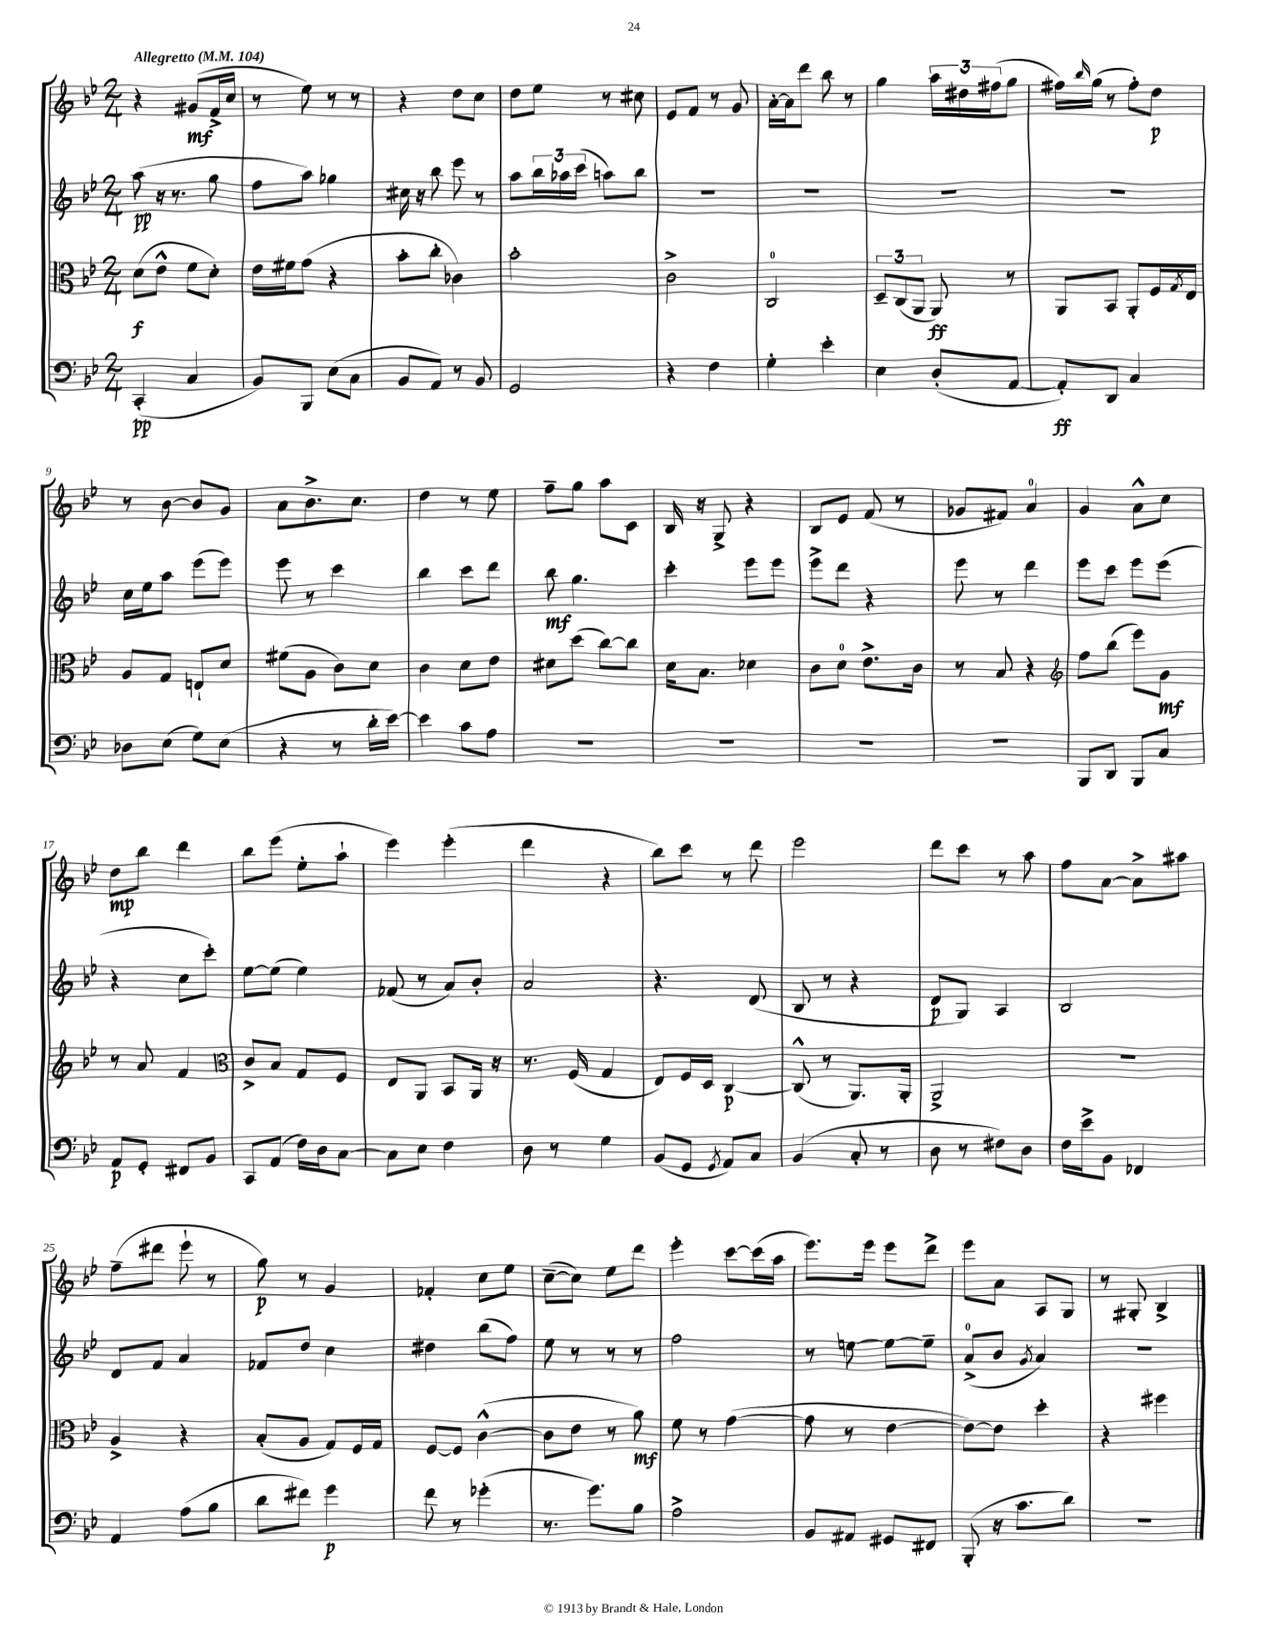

**kern	**dynam	**kern	**dynam	**kern	**dynam	**kern	**dynam
*part4	*part4	*part3	*part3	*part2	*part2	*part1	*part1
*staff4	*staff4	*staff3	*staff3	*staff2	*staff2	*staff1	*staff1
*clefF4	*	*clefC3	*	*clefG2	*	*clefG2	*
*k[b-e-]	*	*k[b-e-]	*	*k[b-e-]	*	*k[b-e-]	*
*M2/4	*	*M2/4	*	*M2/4	*	*M2/4	*
*MM104	*	*MM104	*	*MM104	*	*MM104	*
=1	=1	=1	=1	=1	=1	=1	=1
!	!	!	!	!	!	!LO:TX:a:B:t=Allegretto	!
(4CC'/	pp	(8d\L	f	(8aa\	pp	4r	.
.	.	8e-^^\J	.	16r	.	.	.
.	.	.	.	8.r	.	.	.
4C/	.	8f\L	.	.	.	(8g#X/L	mf
.	.	8d'\J)	.	8gg\	.	16f^/L	.
.	.	.	.	.	.	16cc/JJ	.
=2	=2	=2	=2	=2	=2	=2	=2
8BB-/L)	.	16e-\LL	.	8ff\L	.	8r	.
.	.	16f#X\J	.	.	.	.	.
8BBB-/J	.	(8g\J	.	8aa\J)	.	8ee-\)	.
(8E-\L	.	4r	.	4gg-X\	.	8r	.
8C\J	.	.	.	.	.	8r	.
=3	=3	=3	=3	=3	=3	=3	=3
8BB-/L	.	8b-'\L	.	16cc#X\	.	4r	.
.	.	.	.	16r	.	.	.
8AA/J)	.	8cc'\J	.	8bb-\	.	.	.
8r	.	4c-X\)	.	8eee-\	.	8dd\L	.
8BB-/	.	.	.	8r	.	8cc\J	.
=4	=4	=4	=4	=4	=4	=4	=4
2GG/	.	2b-'\	.	8aa\L	.	8dd\L	.
.	.	.	.	24bb-\L	.	8ee-\J	.
.	.	.	.	24aa-X\	.	.	.
.	.	.	.	(24ccc\JJ	.	.	.
.	.	.	.	8aan\L)	.	8r	.
.	.	.	.	8bb-\J	.	8cc#X\	.
=5	=5	=5	=5	=5	=5	=5	=5
4r	.	2c^\	.	2r	.	8e-/L	.
.	.	.	.	.	.	8f/J	.
4F\	.	.	.	.	.	8r	.
.	.	.	.	.	.	8g/	.
=6	=6	=6	=6	=6	=6	=6	=6
4G'\	.	2C/	.	2r	.	[16a'\LL	.
.	.	.	.	.	.	16a\J]	.
.	.	.	.	.	.	8ddd\J	.
4e-'\	.	.	.	.	.	8bb-\	.
.	.	.	.	.	.	8r	.
=7	=7	=7	=7	=7	=7	=7	=7
4E-\	.	12D~/L	.	2r	.	4gg\	.
.	.	(12C/	.	.	.	.	.
.	.	12AA/J	.	.	.	.	.
(8D'/L	.	8AA/)	ff	.	.	24aa\LL	.
.	.	.	.	.	.	24dd#X\	.
.	.	.	.	.	.	(24ff#X\J	.
[8AA/J	.	8r	.	.	.	8gg\J	.
=8	=8	=8	=8	=8	=8	=8	=8
8AA'/L])	ff	8AA/L	.	2r	.	16ff#X\LL)	.
.	.	.	.	.	.	16qqbb-/	.
.	.	.	.	.	.	(16gg\JJ	.
8DD/J	.	8BB-/J	.	.	.	8r	.
4C/	.	8AA'/L	.	.	.	8ff#'\L)	.
.	.	16F/L	.	.	.	8dd\J	p
.	.	8qG/	.	.	.	.	.
.	.	16E-/JJ	.	.	.	.	.
!!LO:LB:g=z
=9	=9	=9	=9	=9	=9	=9	=9
8D-X\L	.	8A/L	.	16cc\LL	.	8r	.
.	.	.	.	16ee-\J	.	.	.
(8E-\J	.	8G/J	.	8aa\J	.	[8b-\	.
8G\L)	.	8En`/L	.	(8eee-\L	.	8b-/L]	.
(8E-\J	.	8d/J	.	8eee-\J)	.	8g/J	.
=10	=10	=10	=10	=10	=10	=10	=10
4r	.	(8f#X\L	.	8eee-\	.	8a\L	.
.	.	8A\J	.	8r	.	8.b-^\	.
8r	.	8c\L)	.	4ccc\	.	.	.
.	.	.	.	.	.	8.cc\J	.
16d'\LL	.	8d\J	.	.	.	.	.
[16e-\JJ)	.	.	.	.	.	.	.
=11	=11	=11	=11	=11	=11	=11	=11
4e-\]	.	4c\	.	4bb-\	.	4dd\	.
8c\L	.	8d\L	.	8ccc\L	.	8r	.
8A\J	.	8e-\J	.	8ddd\J	.	8ee-\	.
=12	=12	=12	=12	=12	=12	=12	=12
2r	.	8d#X\L	.	8bb-\	mf	8ff~\L	.
.	.	(8dd\J	.	4.gg\	.	8gg\J	.
.	.	[8cc\L)	.	.	.	8aa\L	.
.	.	8cc\J]	.	.	.	8c\J	.
=13	=13	=13	=13	=13	=13	=13	=13
2r	.	16d\KL	.	4ccc'\	.	16B-/	.
.	.	8.B-\J	.	.	.	16r	.
.	.	.	.	.	.	8G^/	.
.	.	4d-X\	.	8eee-\L	.	4r	.
.	.	.	.	8eee-\J	.	.	.
=14	=14	=14	=14	=14	=14	=14	=14
2r	.	8c\L	.	8eee-^\L	.	8B-/L	.
.	.	8d\J	.	8ddd\J	.	8e-/J	.
.	.	8.e-^\L	.	4r	.	(8f/	.
.	.	.	.	.	.	8r	.
.	.	16c\Jk	.	.	.	.	.
=15	=15	=15	=15	=15	=15	=15	=15
2r	.	8r	.	8eee-\	.	8g-X/L	.
.	.	8B-/	.	8r	.	8f#X/J)	.
.	.	4r	.	4ddd\	.	4a/	.
=16	=16	=16	=16	=16	=16	=16	=16
*	*	*clefG2	*	*	*	*	*
8BBB-/L	.	8ff\L	.	8eee-\L	.	4g/	.
8DD/J	.	(8bb-\J	.	8ccc\J	.	.	.
8BBB-/L	.	8eee-\L)	.	8eee-\L	.	8a^^\L	.
8C/J	.	8g\J	mf	(8eee-\J	.	8cc\J	.
!!LO:LB:g=z
=17	=17	=17	=17	=17	=17	=17	=17
8AA/L	p	8r	.	4r	.	8dd\L	mp
8GG'/J	.	8a/	.	.	.	8bb-\J	.
8FF#X/L	.	4f/	.	8cc\L	.	4ddd\	.
8BB-/J	.	.	.	8ccc'\J)	.	.	.
=18	=18	=18	=18	=18	=18	=18	=18
*	*	*clefC3	*	*	*	*	*
8CC/L	.	8c^/L	.	[8ee-\L	.	8bb-\L	.
(8AA/J	.	8B-/J	.	(8ee-\J]	.	(8eee-\J	.
16F\LL)	.	8G/L	.	4ee-\)	.	8ee-'\L	.
16D\J	.	.	.	.	.	.	.
[8C\J	.	8F/J	.	.	.	8aa`\J	.
=19	=19	=19	=19	=19	=19	=19	=19
8C\L]	.	8E-/L	.	(8f-X/	.	4eee-\)	.
8E-\J	.	8AA/J	.	8r	.	.	.
4F\	.	8BB-/L	.	8a/L)	.	(4eee-'\	.
.	.	16AA/Jk	.	8b-'/J	.	.	.
.	.	16r	.	.	.	.	.
=20	=20	=20	=20	=20	=20	=20	=20
8D\	.	8.r	.	2a/	.	4ddd\	.
8r	.	.	.	.	.	.	.
.	.	(16F/	.	.	.	.	.
4G\	.	4G/	.	.	.	4r	.
=21	=21	=21	=21	=21	=21	=21	=21
(8BB-/L	.	8E-/L)	.	4.r	.	8bb-\L)	.
8GG/J	.	16F/L	.	.	.	8ccc\J	.
.	.	16D/JJ	.	.	.	.	.
8qGG/	.	.	.	.	.	.	.
8AA/L)	.	[4C/	p	.	.	8r	.
8C/J	.	.	.	(8d/	.	8ddd\	.
=22	=22	=22	=22	=22	=22	=22	=22
(4BB-/	.	(8C^^/]	.	8B-/	.	2eee-\	.
.	.	8r	.	8r	.	.	.
8C'/	.	8.AA/L)	.	4r	.	.	.
8r	.	.	.	.	.	.	.
.	.	16AA'/Jk	.	.	.	.	.
=23	=23	=23	=23	=23	=23	=23	=23
8D\	.	2AA^/	.	8d/L	p	8ddd\L	.
8r	.	.	.	8G/J)	.	8ccc\J	.
8F#X\L)	.	.	.	4A/	.	8r	.
8D\J	.	.	.	.	.	8aa\	.
=24	=24	=24	=24	=24	=24	=24	=24
16F\LL	.	2r	.	2B-/	.	8ff\L	.
16e-^\J	.	.	.	.	.	.	.
8BB-\J	.	.	.	.	.	[8a\J	.
4FF-X/	.	.	.	.	.	8a^\L]	.
.	.	.	.	.	.	8aa#X\J	.
!!LO:LB:g=z
=25	=25	=25	=25	=25	=25	=25	=25
4AA/	.	4A^/	.	8d/L	.	(8ff~\L	.
.	.	.	.	8f/J	.	8ddd#X\J	.
(8A\L	.	4r	.	4a/	.	8eee-`\	.
8B-\J	.	.	.	.	.	8r	.
=26	=26	=26	=26	=26	=26	=26	=26
8d\L	.	(8B-'/L	.	8f-X/L	.	8gg\)	p
8f#X\J)	.	8A/J	.	8dd/J	.	8r	.
4g\	p	8G/L)	.	4cc\	.	4g/	.
.	.	16F/L	.	.	.	.	.
.	.	16G/JJ	.	.	.	.	.
=27	=27	=27	=27	=27	=27	=27	=27
8f\	.	[8F/L	.	4dd#X\	.	4f-X'/	.
8r	.	8F/J]	.	.	.	.	.
(4g-X'\	.	([4c^^\	.	(8bb-\L	.	8cc\L	.
.	.	.	.	8ff\J)	.	8ee-\J	.
=28	=28	=28	=28	=28	=28	=28	=28
8.r	.	8c\L]	.	8ee-\	.	([8cc~\L	.
.	.	8e-\J	.	8r	.	8cc\J])	.
8.g\L)	.	.	.	.	.	.	.
.	.	8r	.	8r	.	8ee-\L	.
8B-\J	.	8a\)	mf	8r	.	8ddd\J	.
=29	=29	=29	=29	=29	=29	=29	=29
2A^\	.	8f\	.	2ff\	.	4eee-'\	.
.	.	8r	.	.	.	.	.
.	.	([4g\	.	.	.	[8ccc\L	.
.	.	.	.	.	.	(16ccc\L]	.
.	.	.	.	.	.	16aa\JJ	.
=30	=30	=30	=30	=30	=30	=30	=30
8BB-/L	.	8g\]	.	8r	.	8.eee-\L)	.
8AA#X/J	.	8r	.	[8een\	.	.	.
.	.	.	.	.	.	16eee-\Jk	.
8GG#X/L	.	[4e-\	.	8ee\L_	.	8eee-\L	.
8FF#X/J	.	.	.	8ee~\J]	.	8ddd^\J	.
=31	=31	=31	=31	=31	=31	=31	=31
(8BBB-'/	.	8e-\L_)	.	(8a^/L	.	8eee-\L	.
16r	.	8e-\J]	.	8b-/J	.	8a\J	.
8.c\L	.	.	.	.	.	.	.
.	.	.	.	8qg/	.	.	.
.	.	4dd'\	.	4a/)	.	8A/L	.
8d\J)	.	.	.	.	.	8G/J	.
=32	=32	=32	=32	=32	=32	=32	=32
2r	.	4r	.	2r	.	8r	.
.	.	.	.	.	.	8G#X'/	.
.	.	4ff#X\	.	.	.	4B-^/	.
==	==	==	==	==	==	==	==
*-	*-	*-	*-	*-	*-	*-	*-
